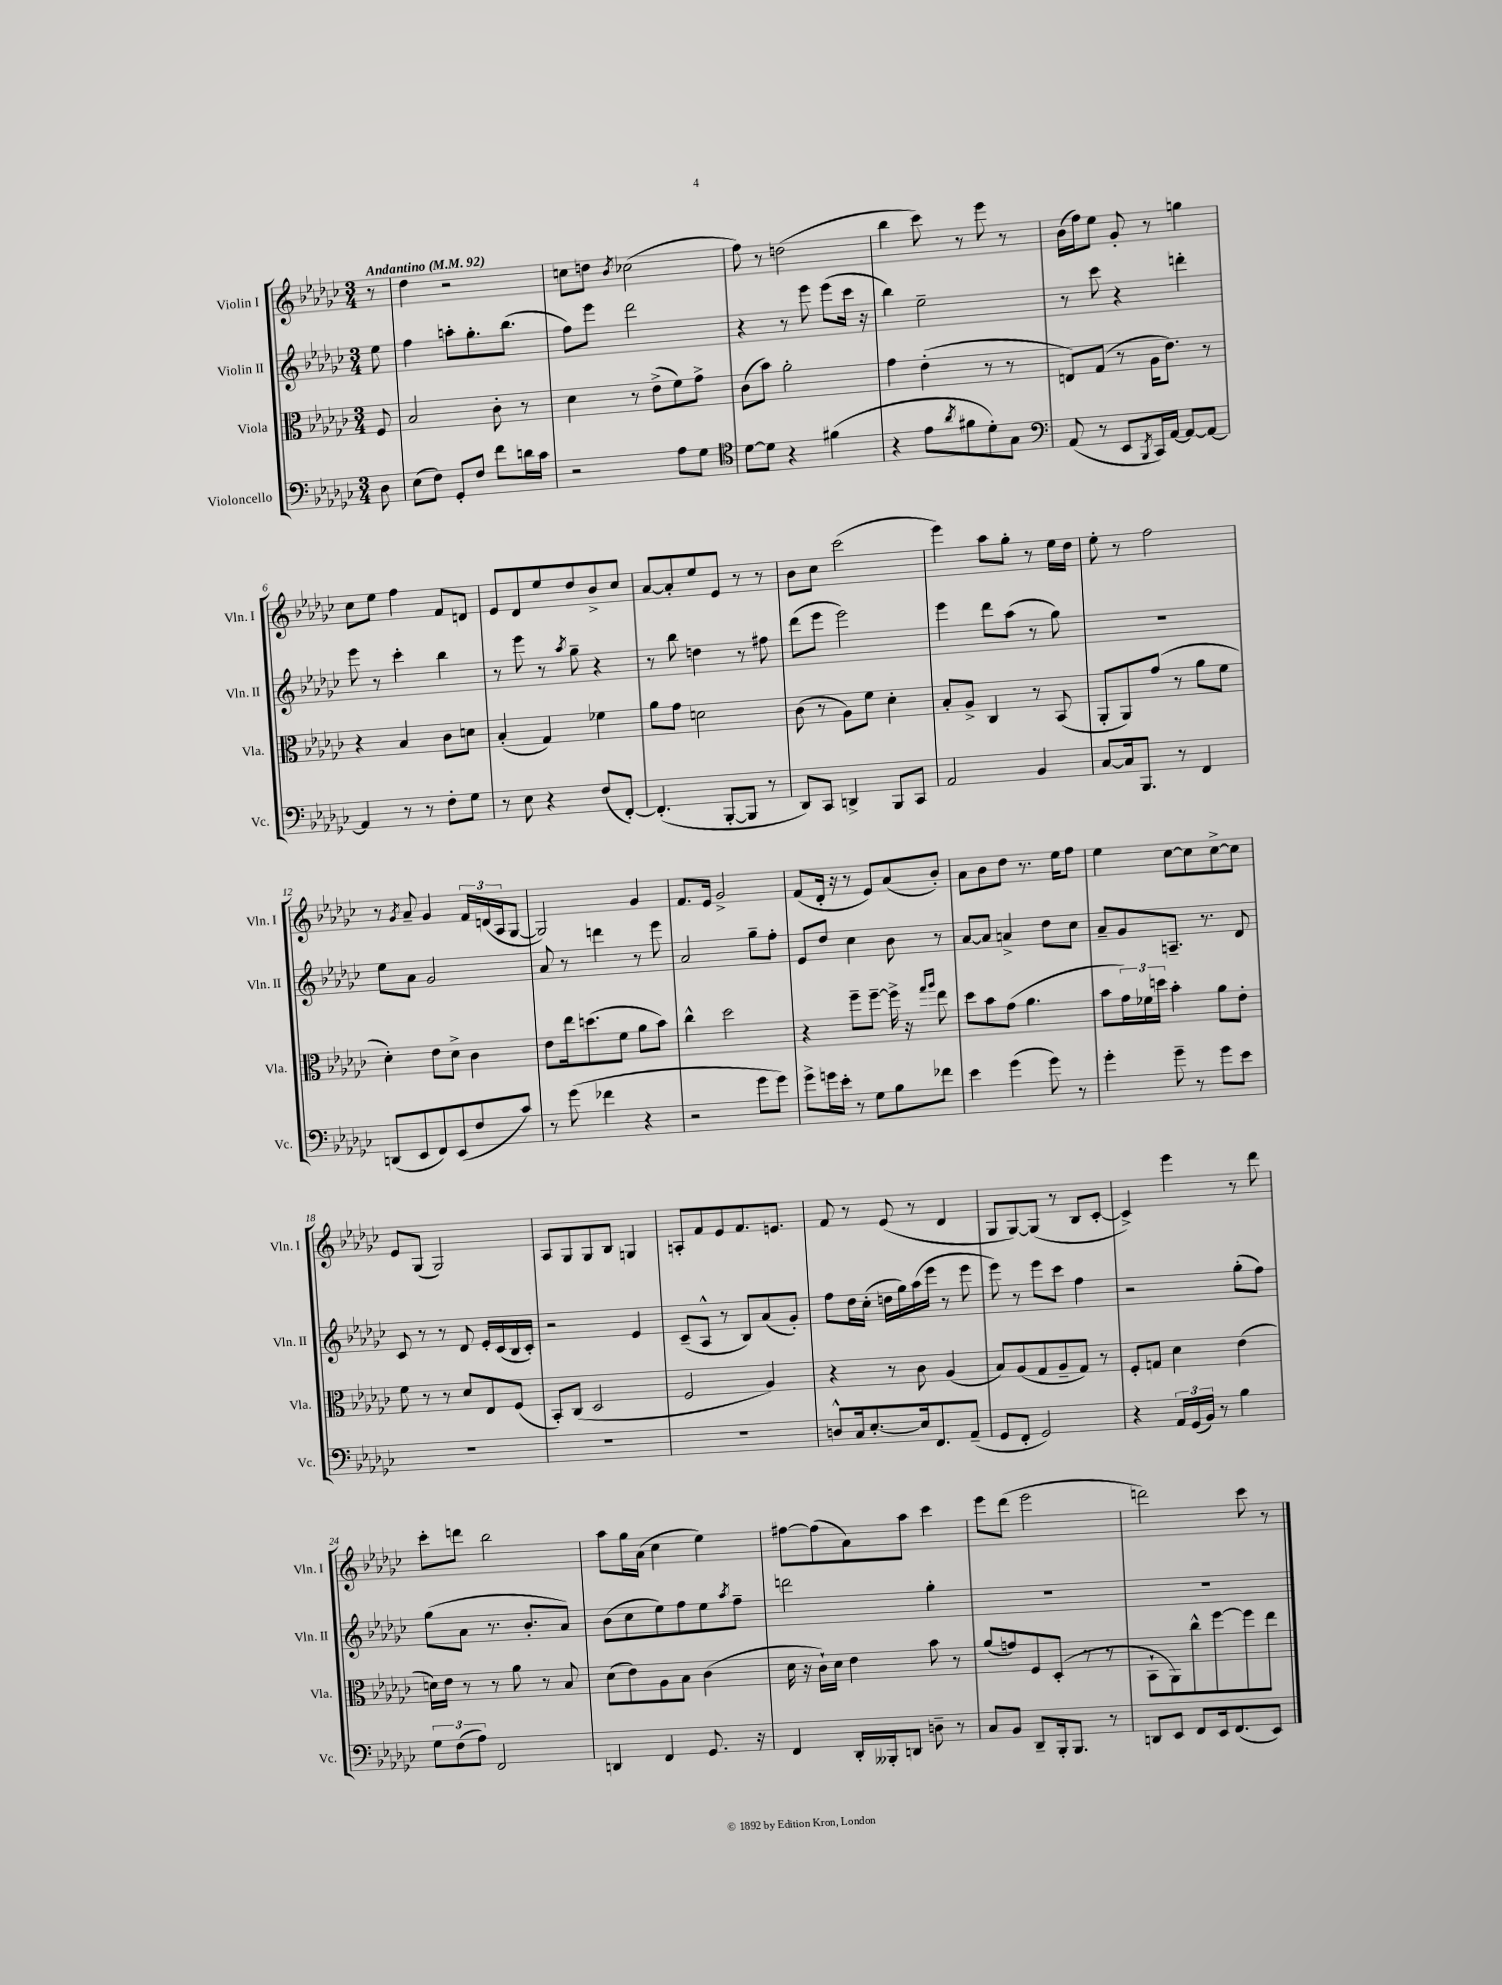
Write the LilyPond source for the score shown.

<<
\new StaffGroup <<
\new Staff = "s0" \with { instrumentName = "Violin I" shortInstrumentName = "Vln. I" } {
    \clef treble \key ges \major \numericTimeSignature \time 3/4 \partial 8 \tempo "Andantino" 4 = 92
    r8 |
    des''4 r2 |
    c''8 d''8 \acciaccatura { bes'8 } ces''2( |
    f''8) r8 d''2( |
    bes''4 ces'''8) r8 ees'''8 r8 |
    bes'16( f''16) ees''8 ges'8-. r8 g''4 |
    ces''8 ees''8 f''4 f'8 d'8 |
    ees'8 des'8 ees''8 des''8 bes'8-> ces''8 |
    aes'8~ aes'8-. ees''8 ees'8 r8 r8 |
    bes'8 ces''8 ces'''2( |
    ees'''4) aes''8 ges''8-. r8 ees''16 des''16 |
    ees''8-. r8 f''2 |
    r8 \acciaccatura { ges'8 } aes'8-- ges'4 \tuplet 3/2 { f'16 d'16( aes16 } ges8~ |
    ges2) ges'4 |
    f'8. ees'16 ges'2-> |
    f'8( des'16-. r16 r8 ees'8) aes'8( bes'8-.) |
    aes'8 bes'8 des''8 r8. ees''16 f''8 |
    ees''4 ces''8~ ces''8 ces''8~-> ces''8 |
    ees'8 ges8( ges2) |
    aes8 ges8 ges8 bes8 g4 |
    a8-. f'8 ees'8 f'8. e'8. |
    f'8 r8 ees'8( r8 des'4 |
    ges8 ges8~) ges8( r8 bes8 ces'8~-. |
    ces'4->) ees'''4 r8 des'''8 |
    ces'''8-. d'''8 bes''2 |
    aes''8 ges''16 aes'16( ces''4 ees''4) |
    fis''8~ fis''8( aes'8) aes''8 ces'''4 |
    ees'''8 des'''8( ees'''2 |
    d'''2) ces'''8 r8 \bar "|." |
}
\new Staff = "s1" \with { instrumentName = "Violin II" shortInstrumentName = "Vln. II" } {
    \clef treble \key ges \major \numericTimeSignature \time 3/4 \partial 8
    ees''8 |
    f''4 a''8-. ges''8.-. bes''8.( |
    f''8) ees'''8 des'''2 |
    r4 r8 ees'''8 ees'''8( ces'''16 r16 |
    bes''4) ees''2-- |
    r8 ces'''8 r4 d'''4-. |
    ees'''8 r8 ces'''4-. bes''4 |
    r8 ees'''8 r8 \acciaccatura { aes''8 } ges''8-- r4 |
    r8 bes''8 d''4 r8 fis''8 |
    des'''8( ees'''8 ees'''2) |
    ees'''4 des'''8 aes''8( r8 ges''8) |
    R2. |
    ees''8 aes'8 ges'2 |
    aes'8 r8 d'''4 r8 ees'''8 |
    aes'2 ges''8-- f''8-. |
    ees'8 des''8 ces''4 bes'8 r8 |
    aes'8~ aes'8 a'4-> des''8 ces''8 |
    aes'8-- ges'8 a8.-- r8. des'8 |
    ces'8 r8 r8 des'8 ees'16-. ces'16( bes16 ces'16-.) |
    r2 ees'4 |
    ces'8--( aes8-^ r8 bes8) aes'8( ges'8-.) |
    f''8 des''16 ces''16-.( d''16 ges''16) aes''16( ees'''16 r8 ees'''8 |
    ees'''8) r8 ees'''8 ces'''8 f''4 |
    r2 ges''8-.( f''8) |
    ges''8( aes'8 r8. bes'8.-. aes'8) |
    bes'8( ces''8 ees''8) f''8 ees''8 \acciaccatura { aes''8 } f''8-- |
    d'''2 ges''4-. |
    R2. |
    R2. \bar "|." |
}
\new Staff = "s2" \with { instrumentName = "Viola" shortInstrumentName = "Vla." } {
    \clef alto \key ges \major \numericTimeSignature \time 3/4 \partial 8
    f8 |
    bes2 ces'8-. r8 |
    des'4 r8 ees'8->( f'8) ges'8-> |
    ces'8( bes'8) aes'2-. |
    ges'4 ees'4-.( r8 r8 |
    e8) ges8( r8 aes16 ees'8.) r8 |
    r4 bes4 ces'8 d'8 |
    bes4-.( ges4) fes'4 |
    aes'8 ges'8 d'2 |
    ces'8( r8 aes8) f'8 des'4-. |
    bes8-. aes8-> ces4 r8 bes,8( |
    aes,8-. aes,8) ges'8( r8 aes'8 f'8 |
    des'4-.) ees'8 des'8-> ces'4 |
    ees'8 ees''16 d''8.( f'8 aes'8 bes'8) |
    ces''4-^ des''2 |
    r4 f''8-- f''8~-- f''16-> r16 \grace { ges''16 aes''16 } ees''8 |
    des''8 bes'8 ges'8( aes'4. |
    bes'8 \tuplet 3/2 { ges'16) fes'16 d''16 } bes'4-. aes'8 ees'8-. |
    f'8 r8 r8 des'8 ees8 f8( |
    bes,8-.) ces8( des2 |
    f2 aes4) |
    r4 r8 ces'8 aes4( |
    bes8) aes8( ges8 aes8-- ges8) r8 |
    f8-. g8 des'4 ees'4( |
    d'16) ees'16 r8 r8 aes'8 r8 bes8 |
    des'8( ees'8) aes8 bes8 ces'4( |
    des'16 r16 ces'16-!) des'16 ees'4 bes'8 r8 |
    aes'8( g'8) f8 des8-.( r8 r8 |
    bes,8-! aes,8) ces''8-^ f''8~ f''8 ees''8 \bar "|." |
}
\new Staff = "s3" \with { instrumentName = "Violoncello" shortInstrumentName = "Vc." } {
    \clef bass \key ges \major \numericTimeSignature \time 3/4 \partial 8
    des8 |
    ees8( f8) ges,8-. f8 f'8 d'16 ces'16 |
    r2 aes8 ges8 |
    \clef tenor des'8~ des'8 r4 fis'4( |
    r4 ees'8 \acciaccatura { aes'8 } fis'8 des'8-.) ges8 |
    \clef bass aes,8( r8 ees,8 \acciaccatura { bes,,8 } ces,16) aes,16~ aes,8~ aes,8~ |
    aes,4 r8 r8 f8-. ges8 |
    r8 ees8 r4 f8( f,8~-.) |
    f,4.-.( bes,,8~-. bes,,8 r8 |
    des,8) ces,8 d,4-> bes,,8 ces,8 |
    aes,2 bes,4 |
    ces8~ ces16 bes,,8. r8 f,4 |
    d,8( ees,8 f,8) ees,8( f8 ces'8) |
    r8 ges'8( fes'4 r4 |
    r2 ges'8 ges'8) |
    ges'8-> g'16 ees'16-. r8 ges8 bes8 fes'8 |
    ees'4 ges'4( ges'8) r8 |
    ges'4-. ges'8-- r8 ges'8 ees'8 |
    R2. |
    R2. |
    R2. |
    d8-^ ces16 ees8.~-. ees16 f,8. aes,8--( |
    ges,8 f,8-. ges,2) |
    r4 \tuplet 3/2 { aes,16 ges,16( bes,16) } r8 bes4 |
    \tuplet 3/2 { ges8 f8( aes8) } f,2 |
    d,4 f,4 ges,8. r16 |
    f,4 des,16-. beses,,16-. d,8 d8-- r8 |
    ces8 bes,8 des,8-- bes,,16-. bes,,8. r8 |
    d,8 ees,8 f,8 ees,16 f,8.( ees,8) \bar "|." |
}
>>
>>
